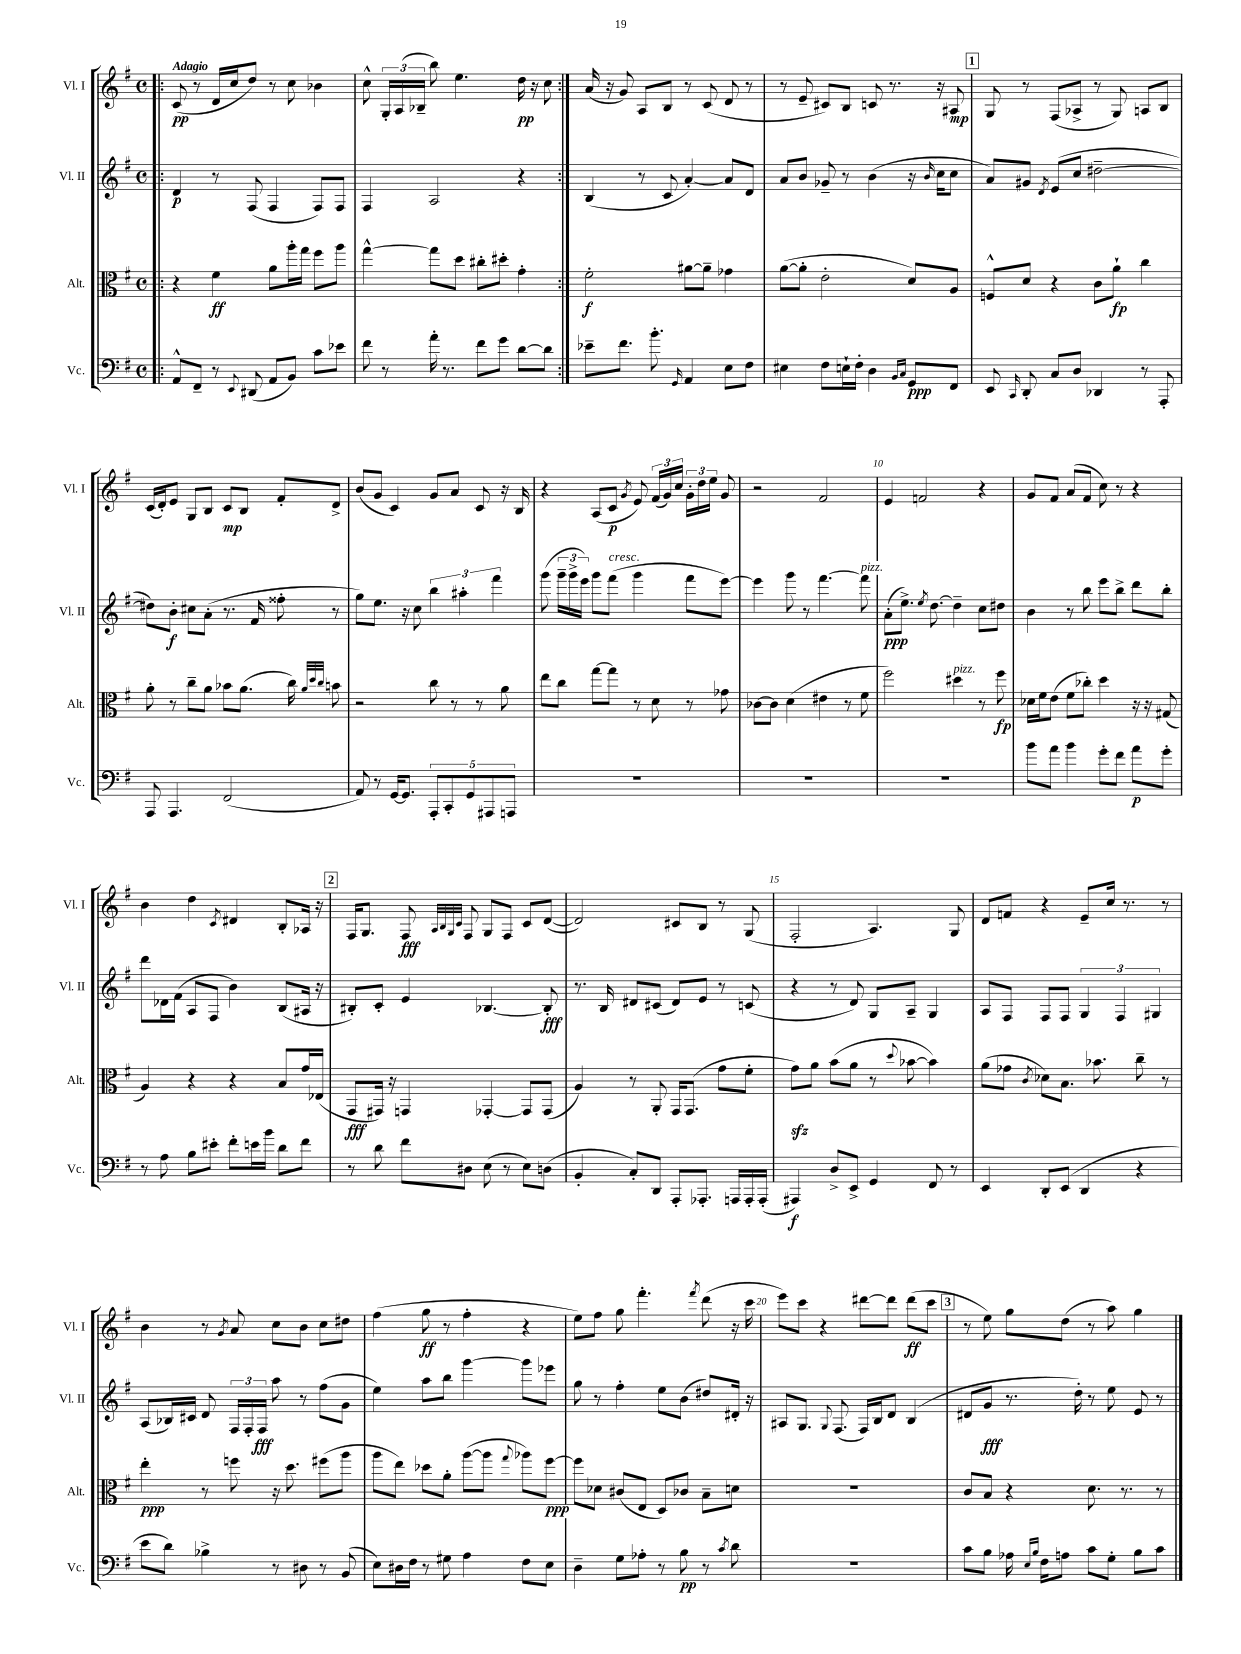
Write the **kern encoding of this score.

**kern	**kern	**kern	**kern
*staff4	*staff3	*staff2	*staff1
*clefF4	*clefC3	*clefG2	*clefG2
*k[f#]	*k[f#]	*k[f#]	*k[f#]
*M4/4	*M4/4	*M4/4	*M4/4
*met(c)	*met(c)	*met(c)	*met(c)
=!|:	=!|:	=!|:	=!|:
8AA^^	4r	4d	(8c
8FF#~	.	.	8r
8r	4f#	8r	16d
.	.	.	16cc
8qqEE	.	.	.
(8DD#	.	(8F#	8dd)
8AA	8a	4F#	8r
8BB)	16aa'	.	8cc
.	16gg	.	.
8c	8ff#	8F#)	4b-
8e-	8aa	8F#	.
=	=	=	=
8f#	[4gg^^	4F#	8cc^^
8r	.	.	24G'
.	.	.	(24A
.	.	.	24B-~
16a'	8gg]	2A	8bb)
8.r	.	.	.
.	8dd	.	4.ee
8f#	8cc#'	.	.
8g	8dd#'	.	.
[8d	4g'	4r	16dd
.	.	.	16r
8d]	.	.	8cc
=:|!	=:|!	=:|!	=:|!
8e-~	2f#'	(4B	(16a
.	.	.	16r
8.f#	.	.	8g)
.	.	8r	8A
8.b'	.	.	.
.	.	8c	8B
16qqGG	.	.	.
4AA	[8a#	[4a')	8r
.	8a#~]	.	(8c
8E	4g-	8a]	8d
8F#	.	8d	8r
=	=	=	=
4E#	([8a	8a	8r
.	8a']	8b	8e~
8F#	2e'	8g-~	8c#)
16E`	.	8r	8B
16F#'	.	.	.
4D	.	(4b	8c
.	.	.	8.r
16qqBB	.	.	.
16qqC	.	.	.
8GG	8d)	16r	.
.	.	16qqb	.
.	.	16cc	16r
8FF#	8A	8cc	8A#
=	=	=	=
8EE	8F^^	8a)	8G
16qqCC	.	.	.
8DD'	8d	8g#	8r
.	.	8qd	.
8C	4r	(8e	(8F#
8D	.	8cc	8A-^
4DD-	8c	[2dd#~	8r
.	8a`	.	8G)
8r	4cc	.	8A
8AAA'	.	.	8B
=	=	=	=
8AAA	8a'	8dd#])	(16c
.	.	.	16d')
4.AAA	8r	8b'	8e
.	8cc~	8cc#	8G
.	8a	(8a'	8B
(2FF#	8b-	8.r	8c
.	(8.a	.	8B
.	.	16f#	.
.	.	8ff##'	8f#'
.	16cc)	.	.
.	32qqa	.	.
.	32qqdd	.	.
.	32qqcc	.	.
.	8b	8r	8d^
=	=	=	=
8AA)	2r	8gg)	(8b
8r	.	8.ee	8g
[16GG	.	.	4c)
8.GG]	.	16r	.
.	.	8cc	.
10AAA'	8cc	6bb	8g
10CC'	.	.	.
.	8r	.	8a
.	.	6aa#'	.
10GG	.	.	.
.	8r	.	8c
10AAA#	.	.	.
.	.	6fff#	.
.	8a	.	16r
10AAA	.	.	.
.	.	.	16B
=	=	=	=
1r	8ee	(8ggg	4r
.	8cc	24ggg~	.
.	.	24ggg^	.
.	.	24eee)	.
.	[8gg	8ggg	(8A
.	8gg]	(8fff#	8c
.	.	.	8qg
.	8r	4ggg	8e)
.	8d	.	(24f#
.	.	.	24g)
.	.	.	24cc
.	8r	8fff#	24g'
.	.	.	24dd
.	.	.	24ee
.	8g-	[8eee)	8g
=	=	=	=
1r	[8c-	4eee]	2r
.	8c-]	.	.
.	(4d	8ggg	.
.	.	8r	.
.	4e#	[4.fff#	2f#
.	8r	.	.
.	8f#	8fff#]	.
=	=	=	=
1r	2ff#)	(8a'	4e
.	.	8.ee^)	.
.	.	.	2f
.	.	8qee	.
.	.	[8.dd	.
.	4dd#	4dd~]	.
.	8r	8cc	4r
.	8ff#	8dd#	.
=	=	=	=
8b	16d-	4b	8g
.	16f#	.	.
8a	(8e	.	8f#
4b	8f#	8r	(8a
.	8cc-')	8bb	8f#
8g'	4dd	8eee	8cc)
8f#	.	8bb^	8r
8a	16r	8ddd	4r
.	16r	.	.
8g'	(8G#	8bb'	.
=	=	=	=
8r	4A)	8ddd	4b
8A	.	16d-	.
.	.	(16f#	.
8B	4r	8A	4dd
8e#'	.	8F#	.
.	.	.	8qc
8f#'	4r	4b)	4d#
16e	.	.	.
16b	.	.	.
8d	8B	(8B	8B'
8f#	16g	16A#	16A-
.	(16E-	16r	16r
=	=	=	=
8r	8GG	8B#')	16F#
.	.	.	8.G
8d	16GG#)	8c'	.
.	16r	.	.
8f#	4GG	4e	8F#
.	.	.	32qqA
.	.	.	32qqB
.	.	.	32qqG
.	.	.	32qqc
8D#	.	.	8F#
(8E	[4GG-'	[4.B-	8G
8r	.	.	8F#
8E)	8GG-]	.	8c
(8D	(8GG-	8B-']	([8d
=	=	=	=
4BB'	4A)	8.r	2d])
.	.	16B	.
8C')	8r	8d#	.
8DD	8AA'	(8c#	.
8AAA'	16GG	8d#)	8c#
.	(8.GG	.	.
8.AAA-'	.	8e	8B
.	8g	8r	8r
16AAA	.	.	.
16AAA'	8f#'	(8c	(8G
(16AAA'	.	.	.
=	=	=	=
4AAA#)	8g)	4r	2F#'
.	8a	.	.
8D^	(8b	8r	.
8EE^	8a	8d)	.
4GG	8r	8G	4.A)
.	8qqdd	.	.
.	[8b-	8A~	.
8FF#	4b-])	4G	.
8r	.	.	8G
=	=	=	=
4EE	(8a	8A	8d
.	8g-	8F#	8f
.	8qc	.	.
8DD'	8d-)	8F#	4r
(8EE	8.B	8F#	.
4DD	.	6G	8e~
.	8.b-	.	.
.	.	.	16cc
.	.	6F#	.
.	.	.	8.r
4r	8cc~	.	.
.	.	6G#	.
.	8r	.	8r
=	=	=	=
8e	4ee'	(8A	4b
8d)	.	16B-)	.
.	.	16c#	.
4B-^	8r	8d	8r
.	.	.	8qg
.	8ff	24F#	8a
.	.	24F#'	.
.	.	24F#	.
8r	16r	8aa	8cc
.	8.dd	.	.
8D#	.	8r	8b
8r	(8ff#	(8ff#	8cc
(8BB	8aa	8g	8dd#
=	=	=	=
8E)	8aa	4ee)	(4ff#
16D#	8ee)	.	.
16F#	.	.	.
8r	8dd-	8aa	8gg
8G#	8a'	8bb	8r
4A	([8aa	[4ggg	4ff#'
.	8aa]	.	.
.	8qqgg	.	.
8F#	8aa-)	8ggg]	4r
8E	[8ff#	8eee-	.
=	=	=	=
4D~	8ff#]	8gg	8ee)
.	8d-	8r	8ff#
8G	(8c#	4ff#'	8gg
8A-'	8E	.	4.fff#'
8r	8D)	8ee	.
8B	8c-	(8b	.
.	.	.	8qfff#
8r	8B~	8dd#)	(8ddd
8qc	.	.	.
8d	8d	16d#'	16r
.	.	16r	16ccc
=	=	=	=
1r	1r	8A#	8eee)
.	.	8.G	8ccc
.	.	.	4r
.	.	8qqG	.
.	.	(8.F#	.
.	.	16F#)	[8ddd#
.	.	16B	.
.	.	8d	8ddd#]
.	.	(4B	(8ddd#
.	.	.	8ccc
=	=	=	=
8c	8c	8d#	8r
8B	8B	8g	8ee)
16A-	4r	8.r	8gg
16qqE	.	.	.
16qqB	.	.	.
16F#	.	.	.
8A	.	.	(8dd
.	.	16dd')	.
8c	8.d	8r	8r
8G'	.	8ee	8aa)
.	8.r	.	.
8B	.	8e	4gg
8c	8r	8r	.
==	==	==	==
*-	*-	*-	*-
